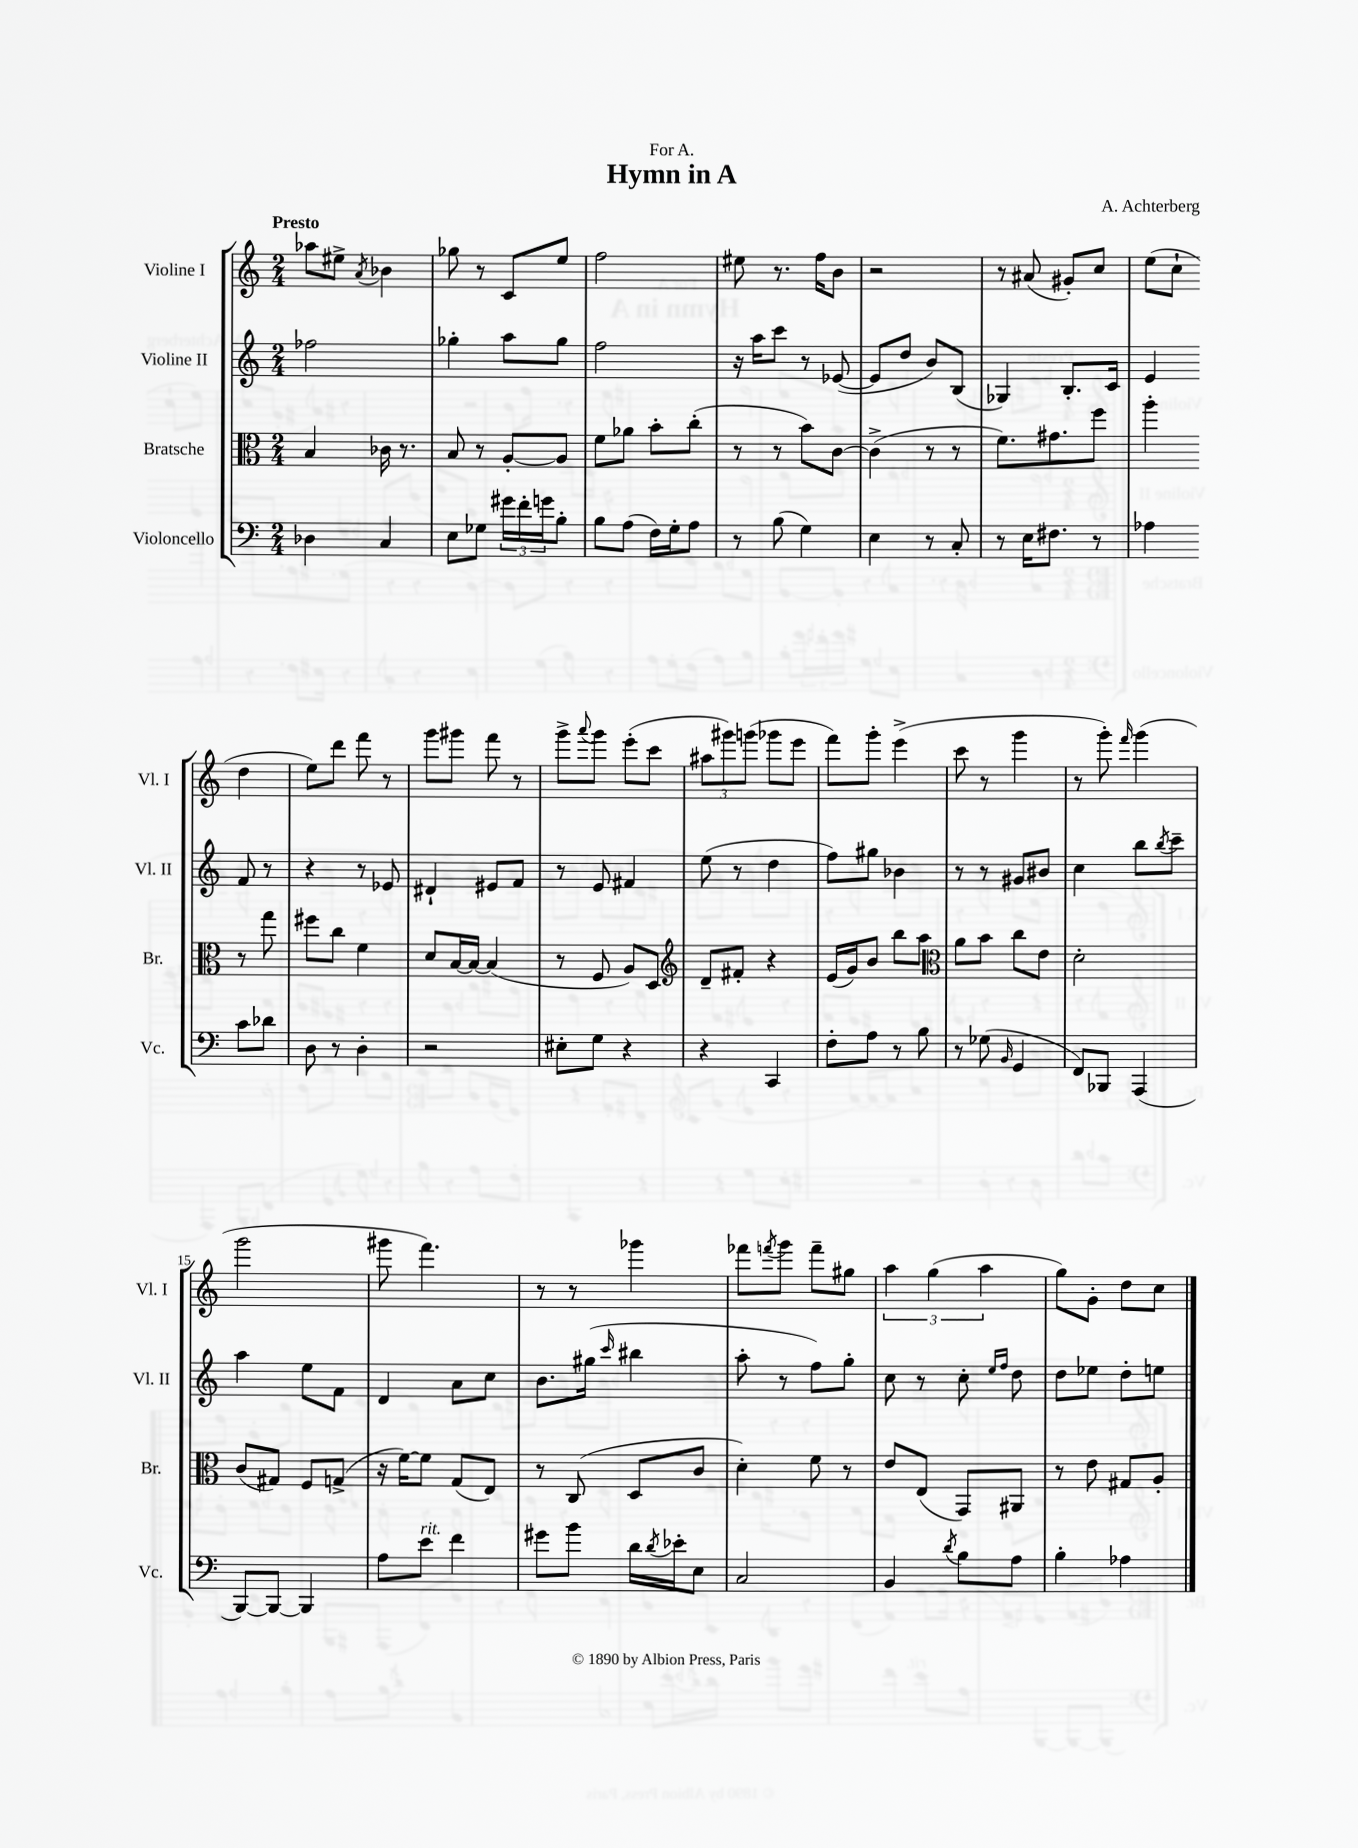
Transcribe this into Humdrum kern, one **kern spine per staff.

**kern	**kern	**kern	**kern
*part4	*part3	*part2	*part1
*staff4	*staff3	*staff2	*staff1
*I"Violoncello	*I"Bratsche	*I"Violine II	*I"Violine I
*I'Vc.	*I'Br.	*I'Vl. II	*I'Vl. I
*clefF4	*clefC3	*clefG2	*clefG2
*k[]	*k[]	*k[]	*k[]
*M2/4	*M2/4	*M2/4	*M2/4
=1	=1	=1	=1
!	!	!	!LO:TX:a:B:t=Presto
4D-X\	4B/	2ff-X\	8aa-X\L
.	.	.	8ee#X^\J
.	.	.	8qa/
4C/	16c-X\	.	4b-X\
.	8.r	.	.
=2	=2	=2	=2
8E\L	8B/	4gg-X'\	8gg-X\
8G-X\J	8r	.	8r
24g#X\LL	[8A'/L	8aa\L	8c/L
24f'\	.	.	.
24gn\J	.	.	.
8B'\J	8A/J]	8gg-\J	8ee/J
=3	=3	=3	=3
8B\L	8f\L	2ff\	2ff\
(8A\J	8a-X\J	.	.
16F\LL)	8b'\L	.	.
16G'\J	.	.	.
8A\J	(8cc'\J	.	.
=4	=4	=4	=4
8r	8r	16r	8ee#X\
.	.	16aa\KL	.
(8B\	8r	8ccc\J	8.r
4G\)	8b\L)	8r	.
.	.	.	16ff\KL
.	[8c\J	([8e-X/	8b\J
=5	=5	=5	=5
4E\	(4c^\]	8e-/L]	2r
.	.	8dd/J	.
8r	8r	8b/L)	.
8C'/	8r	(8B/J	.
=6	=6	=6	=6
8r	8.f\L)	4G-X/)	8r
16E\KL	.	.	(8a#X/
8.F#X\J	8.g#X\	.	.
.	.	8.B'/L	8g#X'/L)
8r	8ff\J	.	8cc/J
.	.	16c/Jk	.
=7	=7	=7	=7
4A-X\	4aa'\	4e/	(8ee\L
.	.	.	8cc`\J
8c\L	8r	8f/	4dd\
8d-X\J	8gg\	8r	.
!!LO:LB:g=z
=8	=8	=8	=8
8D\	8ff#X\L	4r	8ee\L)
8r	8cc\J	.	8ddd\J
4D'\	4f\	8r	8fff\
.	.	8e-X/	8r
=9	=9	=9	=9
2r	8d/L	4d#X`/	8ggg\L
.	[16B/L	.	8ggg#X\J
.	16B/JJ_	.	.
.	(4B/]	8e#X/L	8fff\
.	.	8f/J	8r
=10	=10	=10	=10
8E#X'\L	8r	8r	8ggg^\L
.	.	.	8qqaaa/
8G\J	8F/	8e/	8ggg\J
4r	8A/L)	4f#X/	(8eee'\L
.	8D/J	.	8ccc\J
=11	=11	=11	=11
*	*clefG2	*	*
4r	8d~/L	(8ee\	12aa#X\L
.	.	.	12ggg#X\)
.	8f#X'/J	8r	.
.	.	.	(12gggn\J
4CC/	4r	4dd\	8ggg-X\L
.	.	.	8eee\J
=12	=12	=12	=12
8F'\L	(16e/LL	8ff\L)	8fff\L)
.	16g/J)	.	.
8A\J	8b/J	8gg#X\J	8ggg'\J
8r	8bb\L	4b-X\	(4eee^\
8B\	8aa\J	.	.
=13	=13	=13	=13
*	*clefC3	*	*
8r	8a\L	8r	8ccc\
(8G-X\	8b\J	8r	8r
16qqBB/	.	.	.
4GG/	8cc\L	8g#X/L	4ggg\
.	8e\J	8b#X/J	.
=14	=14	=14	=14
8FF/L)	2d'\	4cc\	8r
8BBB-X/J	.	.	8ggg'\)
.	.	.	16qqfff/
(4AAA/	.	8bb\L	(4ggg\
.	.	8qbb/	.
.	.	8ccc~\J	.
!!LO:LB:g=z
=15	=15	=15	=15
[8BBB/L)	(8c/L	4aa\	2ggg\
8BBB/J_	8G#X/J)	.	.
4BBB/]	8F/L	8ee\L	.
.	(8Gn^/J	8f\J	.
=16	=16	=16	=16
8A\L	16r	4d/	8ggg#X\
.	[16f\KL)	.	.
!LO:TX:a:i:t=rit.	!	!	!
8e\J	8f\J]	.	4.fff\)
4f\	(8G/L	8a\L	.
.	8E/J)	8cc\J	.
=17	=17	=17	=17
8g#X\L	8r	8.b\L	8r
8b\J	(8C/	.	8r
.	.	(16gg#X\Jk	.
.	.	16qqccc/	.
16d\LL	8D/L	4bb#X\	4ggg-X\
8qd/	.	.	.
16e-X'\J	.	.	.
8E\J	8c/J	.	.
=18	=18	=18	=18
2C/	4d'\)	8aa'\	8fff-X\L
.	.	.	8qfffn/
.	.	8r	8ggg\J
.	8f\	8ff\L)	8fff~\L
.	8r	8gg'\J	8gg#X\J
=19	=19	=19	=19
4BB/	8e/L	8cc\	6aa\
.	(8E/J	8r	.
.	.	.	(6gg\
8qd/	.	.	.
8B\L	8GG/L)	8cc'\	.
.	.	.	6aa\
.	.	16qqee/LL	.
.	.	16qqff/JJ	.
8A\J	8AA#X/J	8dd\	.
=20	=20	=20	=20
4B'\	8r	8dd\L	8gg\L)
.	8e\	8ee-X\J	8g'\J
4A-X\	8G#X/L	8dd'\L	8dd\L
.	8A'/J	8een\J	8cc\J
==	==	==	==
*-	*-	*-	*-
